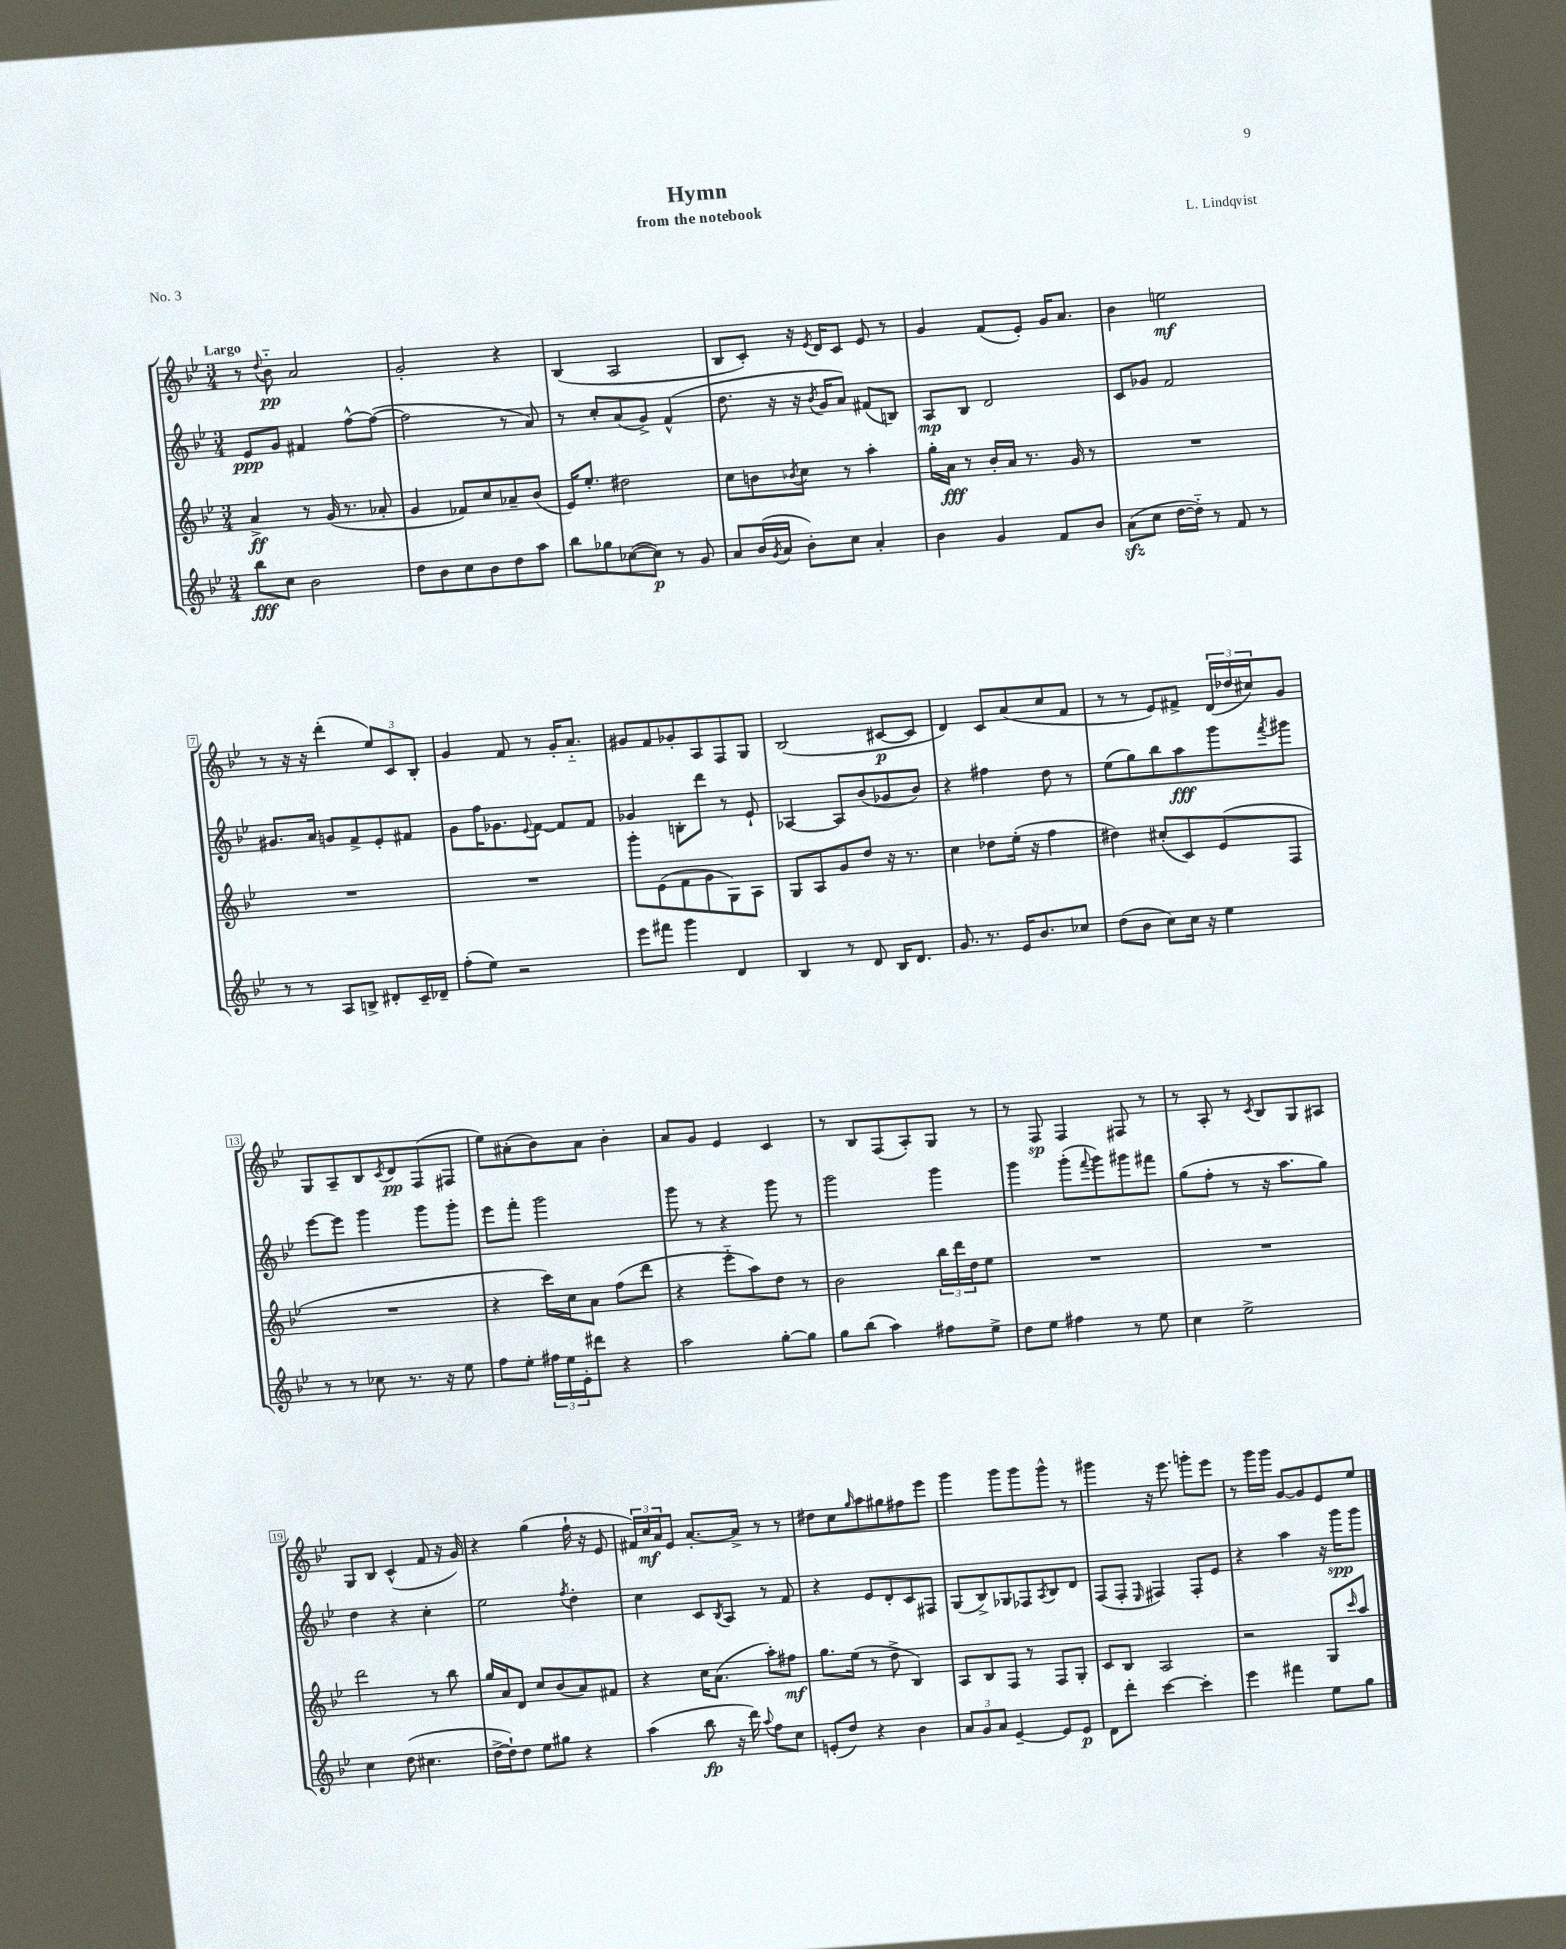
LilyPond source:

\header { title = "Hymn" composer = "L. Lindqvist" subtitle = "from the notebook" piece = "No. 3" }
<<
\new StaffGroup <<
\new Staff = "s0" {
    \clef treble \key bes \major \numericTimeSignature \time 3/4 \tempo "Largo"
    r8 \appoggiatura { d''8 } bes'8-_\pp a'2 |
    g'2-. r4 |
    bes4( a2 |
    bes8 c'8-.) r16 \acciaccatura { ees'8 } d'16 c'8 ees'8 r8 |
    g'4 f'8( ees'8-.) g'16 a'8. |
    bes'4 e''2\mf |
    r8 r16 r16 d'''4-.( \tuplet 3/2 { ees''8) c'8 bes8-. } |
    g'4 f'8 r8 g'16-. a'8.-_ |
    gis'8 f'8 ges'8-. a8 f8 g8 |
    bes2( cis'8~\p cis'8 |
    d'4) c'8 a'8( c''8 f'8 |
    r8 r8 ees'8) fis'8-> \tuplet 3/2 { d'16( des''16 cis''16) } g'8 |
    g8 a8-- bes8 \acciaccatura { c'8 } d'8\pp f8( fis8 |
    ees''8) ais'8-.( bes'8) ais'8 bes'4-. |
    a'8 g'8 ees'4 c'4 |
    r8 bes8 f8( a8-.) g8 r8 |
    r8 f8\sp f4 fis8 r8 |
    r8 a8-. r8 \acciaccatura { c'8 } bes8 g8 ais8 |
    g8 bes8 c'4-^( f'8 r16 g'16) |
    r4 g''4( f''16-! r16 ees'8 |
    \tuplet 3/2 { fis'16) c''16\mf a'16 } ees'8 a'8.~-. a'16-> r8 r8 |
    dis''8 c''8 \grace { g''16 } a''8 gis''8 fis''8 ees'''8 |
    g'''4 g'''8 g'''8 g'''8-^ r8 |
    gis'''4 r16 ees'''8. g'''8-. ees'''8 |
    r8 g'''16 g'''16 g'8~ g'8 ees'8 ees''8 \bar "|." |
}
\new Staff = "s1" {
    \clef treble \key bes \major \numericTimeSignature \time 3/4
    ees'8\ppp g'8 fis'4 f''8~-^ f''8~( |
    f''2 r8 a'8) |
    r8 c''8-. a'8( g'8->) f'4-^( |
    d''8. r16 r16 \acciaccatura { bes'8 } g'16 a'8) fis'8( b8) |
    a8\mp bes8 d'2 |
    c'8 ges'8 f'2 |
    gis'8. a'16 g'8 f'8-> ees'8-. fis'8 |
    g'8 f''16 ges'8. \appoggiatura { ees'8 } f'8~ f'8 f'8 |
    ges'4 b8-. d'''8 r8 ees'8-! |
    aes4~ aes8 bes'8( ges'8 bes'8) |
    r4 fis''4 d''8 r8 |
    ees''8( g''8) bes''8 a''8\fff g'''8 \acciaccatura { f'''8 } gis'''8 |
    ees'''8~ ees'''8 g'''4 g'''8 g'''8-. |
    ees'''8 f'''8-. g'''2 |
    g'''8 r8 r4 g'''8 r8 |
    g'''2 g'''4 |
    g'''4 g'''8-.( \appoggiatura { f'''8 } g'''8) gis'''8 fis'''8 |
    g''8( f''8-. r8 r16 a''8. g''8) |
    d''4 r4 c''4-. |
    ees''2 \acciaccatura { f''8 } d''4-. |
    c''4 c'8 \acciaccatura { bes8 } a8 r8 f'8 |
    r4 ees'8 d'8-. c'8 fis8 |
    g8( bes8->) ges8 fes8 \acciaccatura { a8 } bes8 d'8 |
    f8( f8-. \grace { ees16 } fis4) fis8-. ees'8 |
    r4 a''4 r16 g'''16\spp g'''8 \bar "|." |
}
\new Staff = "s2" {
    \clef treble \key bes \major \numericTimeSignature \time 3/4
    a'4->\ff r8 g'16( r8. aes'8-. |
    g'4 fes'8) c''8 aes'8-- bes'8( |
    ees'16) ees''8.-. dis''2 |
    c''8 b'8 \acciaccatura { bes'8 } c''8 r8 a''4-. |
    g''16-. a'16\fff r8 bes'16-. a'16 r8. g'16 r8 |
    R2. |
    R2. |
    R2. |
    g'''8-. ees'8( f'8 g'8 g8) a8 |
    g8 a8 g'8 d''8 r16 r8. |
    c''4 des''8 ees''16-.( r16 f''4 |
    dis''4) cis''8-.( c'8) ees'8( f8 |
    R2. |
    r4 c'''16) c''16 a'8 f''8( d'''8 |
    r4 ees'''8-_ a''8) d''8 r8 |
    bes'2 \tuplet 3/2 { bes''16 d'''16 d''16 } ees''8 |
    R2. |
    R2. |
    d'''2 r8 bes''8 |
    g''16 a'16 d'8 c''8 bes'8( a'8) fis'8 |
    r4 c''16 a'8.( a''8-.) fis''8\mf |
    g''8. ees''16( r8 d''8-> bes4) |
    a8 bes8 f8 r8 f8 g8-. |
    c'8 bes8 a2 |
    r2 g8 \grace { c'''16 } a''8 \bar "|." |
}
\new Staff = "s3" {
    \clef treble \key bes \major \numericTimeSignature \time 3/4
    bes''8\fff c''8 bes'2 |
    d''8 bes'8 c''8 bes'8 d''8 a''8 |
    bes''8 ges''8 ces''8~( ces''8\p) r8 g'8 |
    a'8 bes'16( \acciaccatura { g'8 } a'16 bes'8-.) c''8 a'4-. |
    bes'4 g'4 f'8 bes'8 |
    a'8\sfz( c''8 d''16~ d''16-_) r8 f'8 r8 |
    r8 r8 a8 b8-> dis'8-. c'16-- des'16-- |
    f''8-.( ees''8) r2 |
    ees'''8 fis'''8 g'''4 d'4 |
    bes4 r8 d'8 bes16 d'8. |
    g'8. r8. ees'16 bes'8. ces''8 |
    d''8( bes'8 c''8) c''16 r16 ees''4 |
    r8 r8 ces''8 r8. r16 ees''8 |
    f''8 ees''8-. \tuplet 3/2 { fis''16 ees''16 ees'16-. } dis'''8 r4 |
    a''2 g''8~-. g''8 |
    g''8 bes''8( a''4) fis''8 ees''8-> |
    d''8 ees''8 fis''4 r8 ees''8 |
    c''4 ees''2-> |
    c''4 d''8( cis''4. |
    d''16~-> d''16-!) d''8 ees''8 gis''8 r4 |
    a''4( bes''8\fp r16 d'''16) \appoggiatura { a''8 } f''8 c''8 |
    e'8-.( d''8) r4 bes'4 |
    \tuplet 3/2 { a'8 g'8 a'8 } ees'4~-- ees'8 ees'8\p |
    d'8 d'''8-. c'''4~ c'''4-. |
    ees'''4 fis'''4 ees''8 g''8 \bar "|." |
}
>>
>>
\layout { \context { \Score \override BarNumber.stencil = #(make-stencil-boxer 0.1 0.3 ly:text-interface::print) } }
